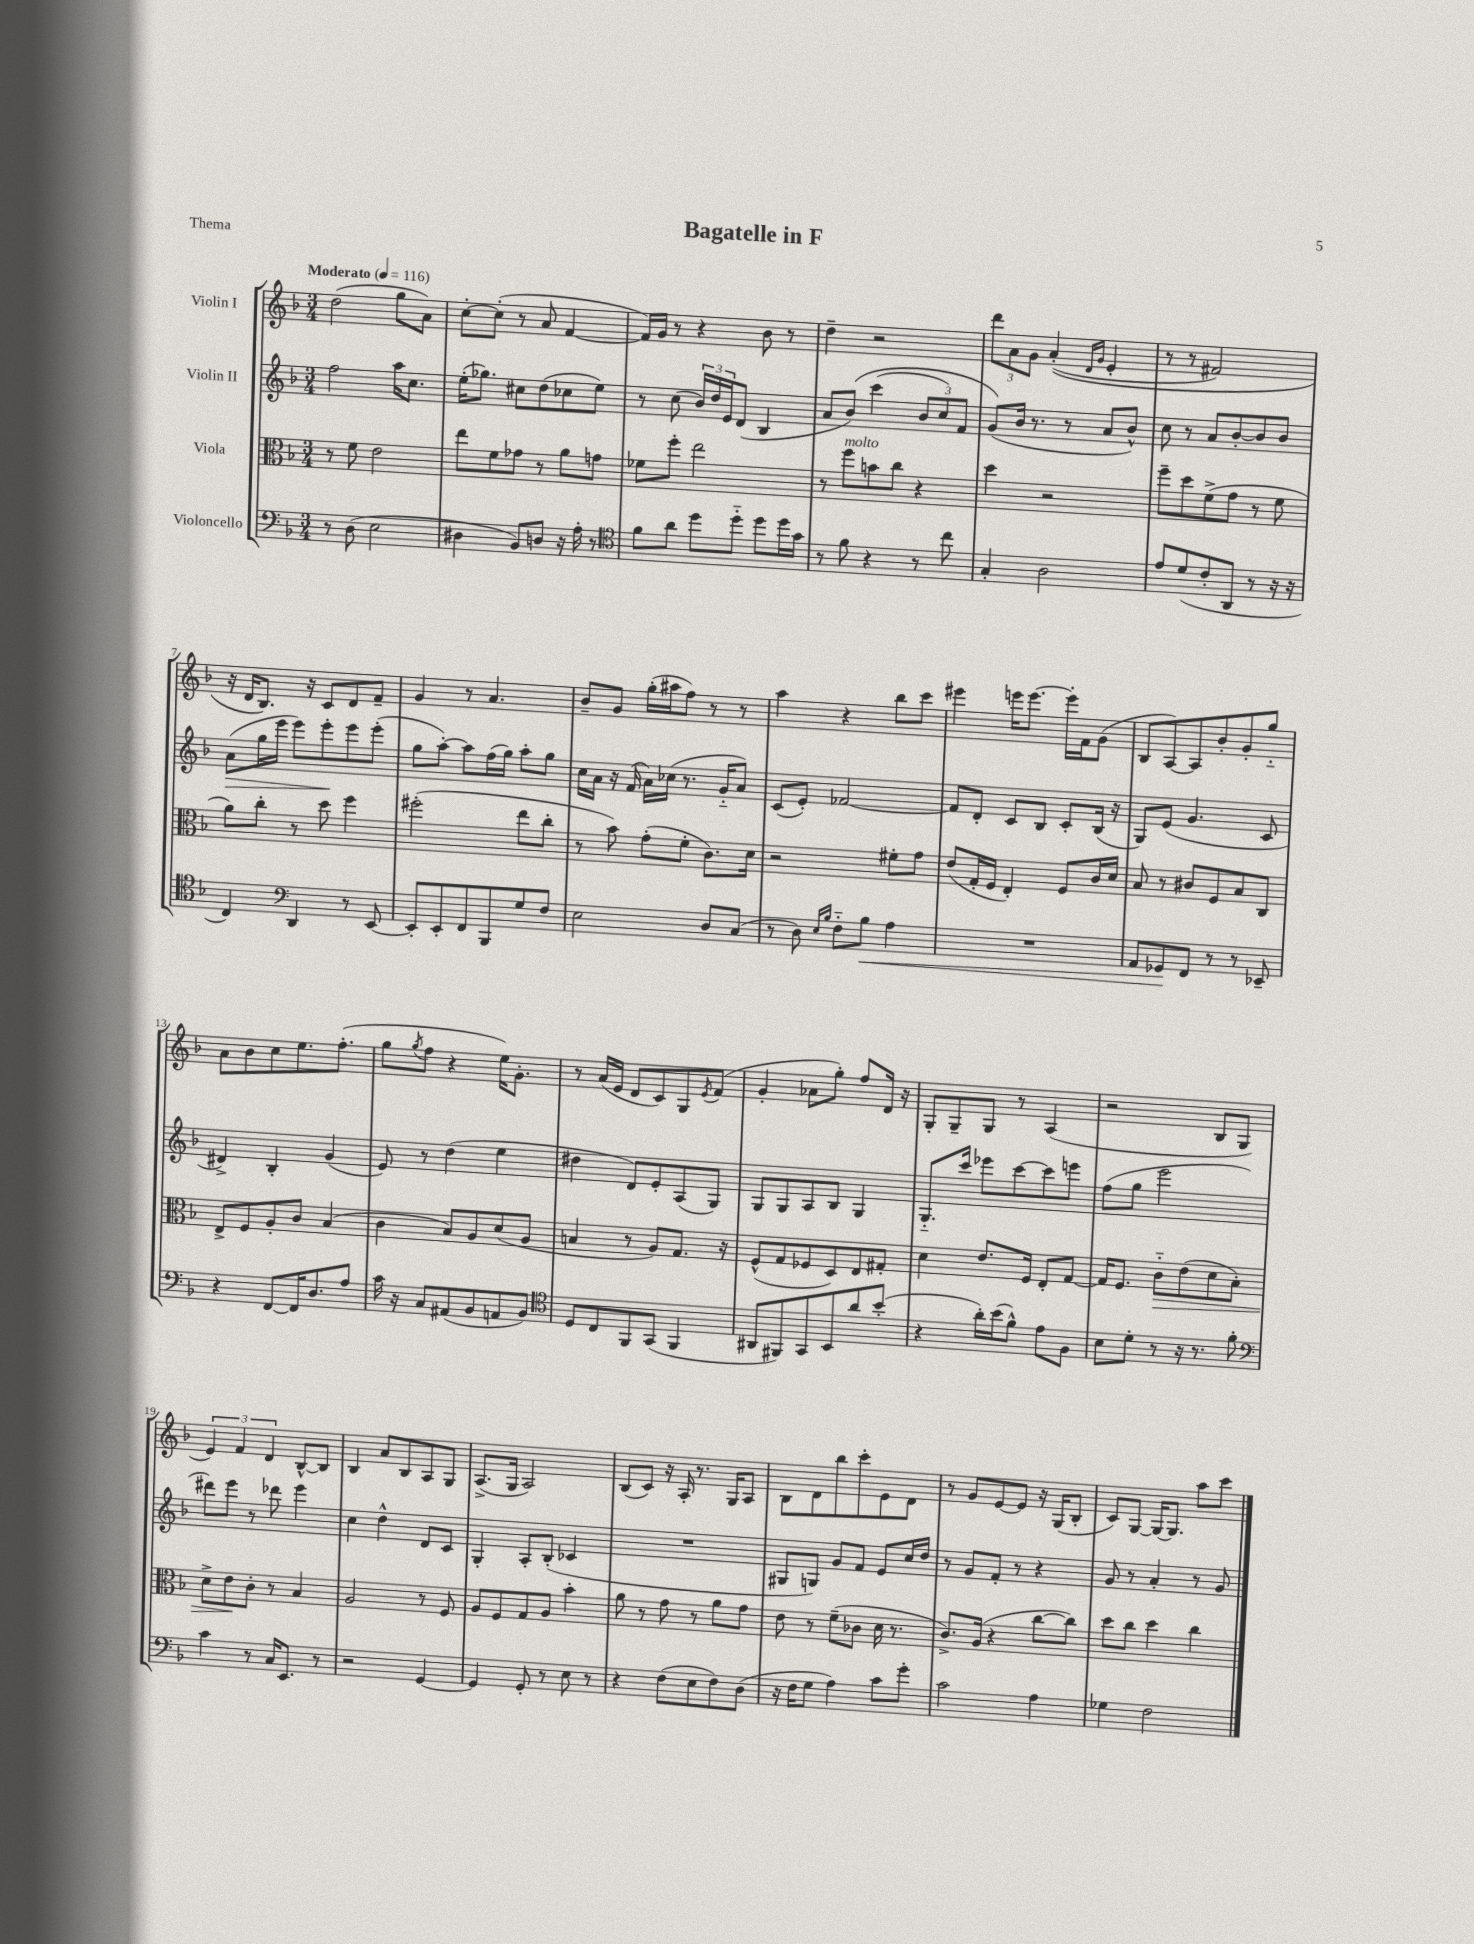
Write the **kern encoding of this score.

**kern	**kern	**kern	**kern
*staff4	*staff3	*staff2	*staff1
*clefF4	*clefC3	*clefG2	*clefG2
*k[b-]	*k[b-]	*k[b-]	*k[b-]
*M3/4	*M3/4	*M3/4	*M3/4
*MM116	*MM116	*MM116	*MM116
8r	8r	2ff\	(2dd\
(8D\	8f\	.	.
2E\	2e\	.	.
.	.	16aa\LK	8gg\L
.	.	8.cc\J	.
.	.	.	8a\J)
=	=	=	=
4D#\	8ee\L	(16ee'\LK	[8cc'\L
.	.	8.gg-\J)	.
.	8f\	.	(8cc'\]J
8BB-/L)	8g-\J	8cc#\L	8r
8D/J	8r	(8dd\	8a/
16r	8a\L	8cc-\	[4f/
16A'\	.	.	.
8r	8g\J	8ee\J)	.
=	=	=	=
*clefC4	*	*	*
8f\L	8f-\L	8r	16f/]LL)
.	.	.	16g/JJ
8a\J	8ff'\J	(8cc\	8r
8dd\L	2ee\	24b-/LL)	4r
.	.	24dd/	.
.	.	24e/J	.
8dd'~\J	.	(8d/J	.
8dd\L	.	4B-/	8b-\
16dd\L	.	.	8r
16g\JJ	.	.	.
=	=	=	=
8r	8r	8a/L	4dd~\
8f\	8ff\L	&(8b-/J)	.
4r	8b\	(4ccc\	2r
.	8cc\J	.	.
8r	4r	12b-/L	.
.	.	12cc/)	.
8cc\	.	.	.
.	.	12f/J	.
=	=	=	=
4G'/	4dd\	(8g/L&)	12ddd\L
.	.	.	12a\
.	.	16b-/Jk	.
.	.	.	12g\J
.	.	8.r	.
2A\	2r	.	&((4a'/
.	.	8r	.
.	.	.	16qqd/LL
.	.	.	16qqg/JJ
.	.	8a/L	4e'/
.	.	8b-^^/J)	.
=	=	=	=
8e/L	8ff~\L	8cc\	8r
(8d/	8dd\	8r	8r
8c'/	(8f^\	8a/L	2f#/)
8AA/J	8g\J	[8b-'/	.
8r	8r	8b-/]	.
16r	8f\	8b-/J	.
16r	.	.	.
=	=	=	=
4C/)	8a\L)	(8a\L	16r
.	.	.	16d/LK
.	8cc'\J	16gg\L	8.B-/J&)
.	.	16eee\JJ	.
*clefF4	*	*	*
4DD/	8r	8eee\L)	.
.	.	.	16r
.	8dd\	8eee'\	8c/L
8r	4ff\	8eee\	8d/
[8EE/	.	(8eee'\J	8f~/J
=	=	=	=
8EE'/]L	(2ff#'\	8gg\L	4g/
8EE'/	.	[8aa'\J)	.
8FF/	.	8aa\]L	8r
8BBB-/	.	(16ff\L	4.a/
.	.	16gg\JJ)	.
8G/	8ee\L	8aa'\L	.
8F/J	8cc'\J	8gg\J	.
=	=	=	=
2E\	8r	16cc\LL	8b-~/L
.	.	16a\JJ	.
.	8b-\)	16r	8g/J
.	.	(16f/	.
.	(8g'\L	16a\LL)	(16gg'\LL
.	.	(16cc-\JJ	16aa#\J
.	8f'\J	8.r	8ff\J)
8D/L	8.c\L)	.	8r
.	.	16g'~/LK	.
(8C/J	.	8a/J)	8r
.	16d\Jk	.	.
=	=	=	=
8r	2r	(8c/L	4aa\
8D\)	.	8e'/J)	.
16qqE/LL	.	.	.
16qqB-/JJ	.	.	.
8F'~\L	.	[2f-/	4r
8B-\J	.	.	.
4A\	8f#'\L	.	8bb-\L
.	8g\J	.	8ccc\J
=	=	=	=
2.r	(8e/L	8f-/]L	4eee#\
.	16G'/L	8d'/J	.
.	16F/JJ	.	.
.	4E'/)	8c/L	16eee\LK
.	.	.	[8.eee\J
.	.	8B-/J	.
.	8F/L	8c'/L	16eee'\]LL
.	.	.	16f\J
.	16c/L	(16B-/Jk	(8g\J
.	16d/JJ	16r	.
=	=	=	=
8AA/L	8B-/	8G/L)	8B-/L
8GG-/	8r	(8e/J	[8A/)
8FF/J	8c#/L	4.g/	8A/]
8r	8F/	.	8b-'/
8r	8B-/	.	8g'/
8EE-~/	8C/J	8c/	8gg'~/J
=	=	=	=
4r	8E^/L	4d#^/)	8a\L
.	8F/	.	8b-\
[8FF/L	8A'/	4B-'/	8cc\
16FF/]K	8c/J	.	8.ee\
8.D/	.	.	.
.	(4B-/	(4g/	.
.	.	.	(8.ff'\J
8A/J	.	.	.
=	=	=	=
16c\	4c\	8e/)	8gg\L
16r	.	.	.
.	.	.	8qgg/
8C/L	.	8r	8ff\J
(8AA#/	8B-/L)	(4dd\	4r
8BB-/	8A/	.	.
8AA/	(8d/	4ee\	16ee\LK)
.	.	.	8.g'\J
8BB-/J)	8A/J	.	.
=	=	=	=
*clefC4	*	*	*
8D/L	4B/	4dd#\	8r
8C/	.	.	(16a/LL
.	.	.	16e/JJ
8FF/	8r	8d/L)	8d/L
(8GG/J	8A/L)	8e'/	8c/)
4FF/	8.G/J	(8A/	8G/
.	.	.	8qe/
.	.	8G/J)	(8f/J
.	16r	.	.
=	=	=	=
8AA#/L	(8F^^/L	8G/L	4g'/
8FF#/)	8G/	8G/	.
8GG/	8F-/	8A/	8a-\L
8BB-/	8D/)	8B-/J	8gg'\J)
8a/	8E/	4G/	8ff/L
(8b-'/J	8G#'/J	.	16d/Jk
.	.	.	16r
=	=	=	=
4r	4d\	8.G'~/L	8G'/L
.	.	.	8G~/
.	.	16ccc/Jk	.
16a'\LL)	8.e/L	8eee-\L	8G/J
(16b-\J	.	.	.
8f^^\J)	.	[8ccc\	8r
.	16F/Jk	.	.
8e\L	8E'/L	8ccc\]	(4A/
8F\J	[8G/J	8eee\J	.
=	=	=	=
8B-\L	16G/]LK	(8ff\L	2r
.	8.F/J	.	.
8d'\J	.	8gg\J	.
8r	8c'~\L	2eee\	.
16r	(8e\	.	.
8.r	.	.	.
.	8d\	.	8B-/L
8f'\	8B-'\J)	.	8G/J
=	=	=	=
*clefF4	*	*	*
4c\	8d^\L	8ddd#\L)	6e/)
.	8e\	8eee\J	.
.	.	.	6f/
8r	8c'\J	8r	.
.	.	.	6d/
16C/LK	8r	8ddd-\	.
8.EE/J	.	.	.
.	4B-/	4eee\	[8B-^^/L
8r	.	.	8B-/]J
=	=	=	=
2r	2A/	4cc\	4B-/
.	.	4dd^^\	8a/L
.	.	.	8B-/
[4GG/	8r	8d/L	8A/
.	8F/	8c/J	8G/J
=	=	=	=
4GG/]	8A/L	4G'/	(8.A^/L
.	8F/	.	.
.	.	.	16G/Jk
8GG'/	8G/	8A'/L	2A/)
8r	8A/J	(8B-'/J	.
8E\	4b-'\	4c-/	.
8r	.	.	.
=	=	=	=
4r	8a\	2.r	(8B-/L
.	8r	.	8c/J)
(8F\L	8g\	.	16r
.	.	.	16A'/
8E\	8r	.	8.r
8F\)	8a\L	.	.
.	.	.	16G/LK
(8D\J	8g\J	.	8A/J
=	=	=	=
16r	8e\	8G#/L	8B-\L
16F\LK	.	.	.
8G\J	8r	8G/J)	8d\
4A\)	(8f~\L	8g/L	8bb-\
.	8c-\J	8f/J	8ccc'\
8c\L	16d\	8e/L	8e\
.	8.r	.	.
8g'\J	.	16cc/L	8d\J
.	.	16dd/JJ	.
=	=	=	=
2c\	8.c^/L)	8r	8r
.	.	8g/L	8g/L
.	(16A/Jk	.	.
.	4r	8f'/J	[8e/
.	.	8r	8e/]J
4A\	[8cc\L	4r	16r
.	.	.	(16G/LK
.	8cc\]J)	.	8B-'/J
=	=	=	=
4G-\	8dd\L	8g/	8c/L)
.	8cc\J	8r	[8G/J
2F\	4dd\	4a'/	16G/_LK
.	.	.	8.G/]J
.	4cc\	8r	8aa\L
.	.	8g/	8ccc\J
==	==	==	==
*-	*-	*-	*-
